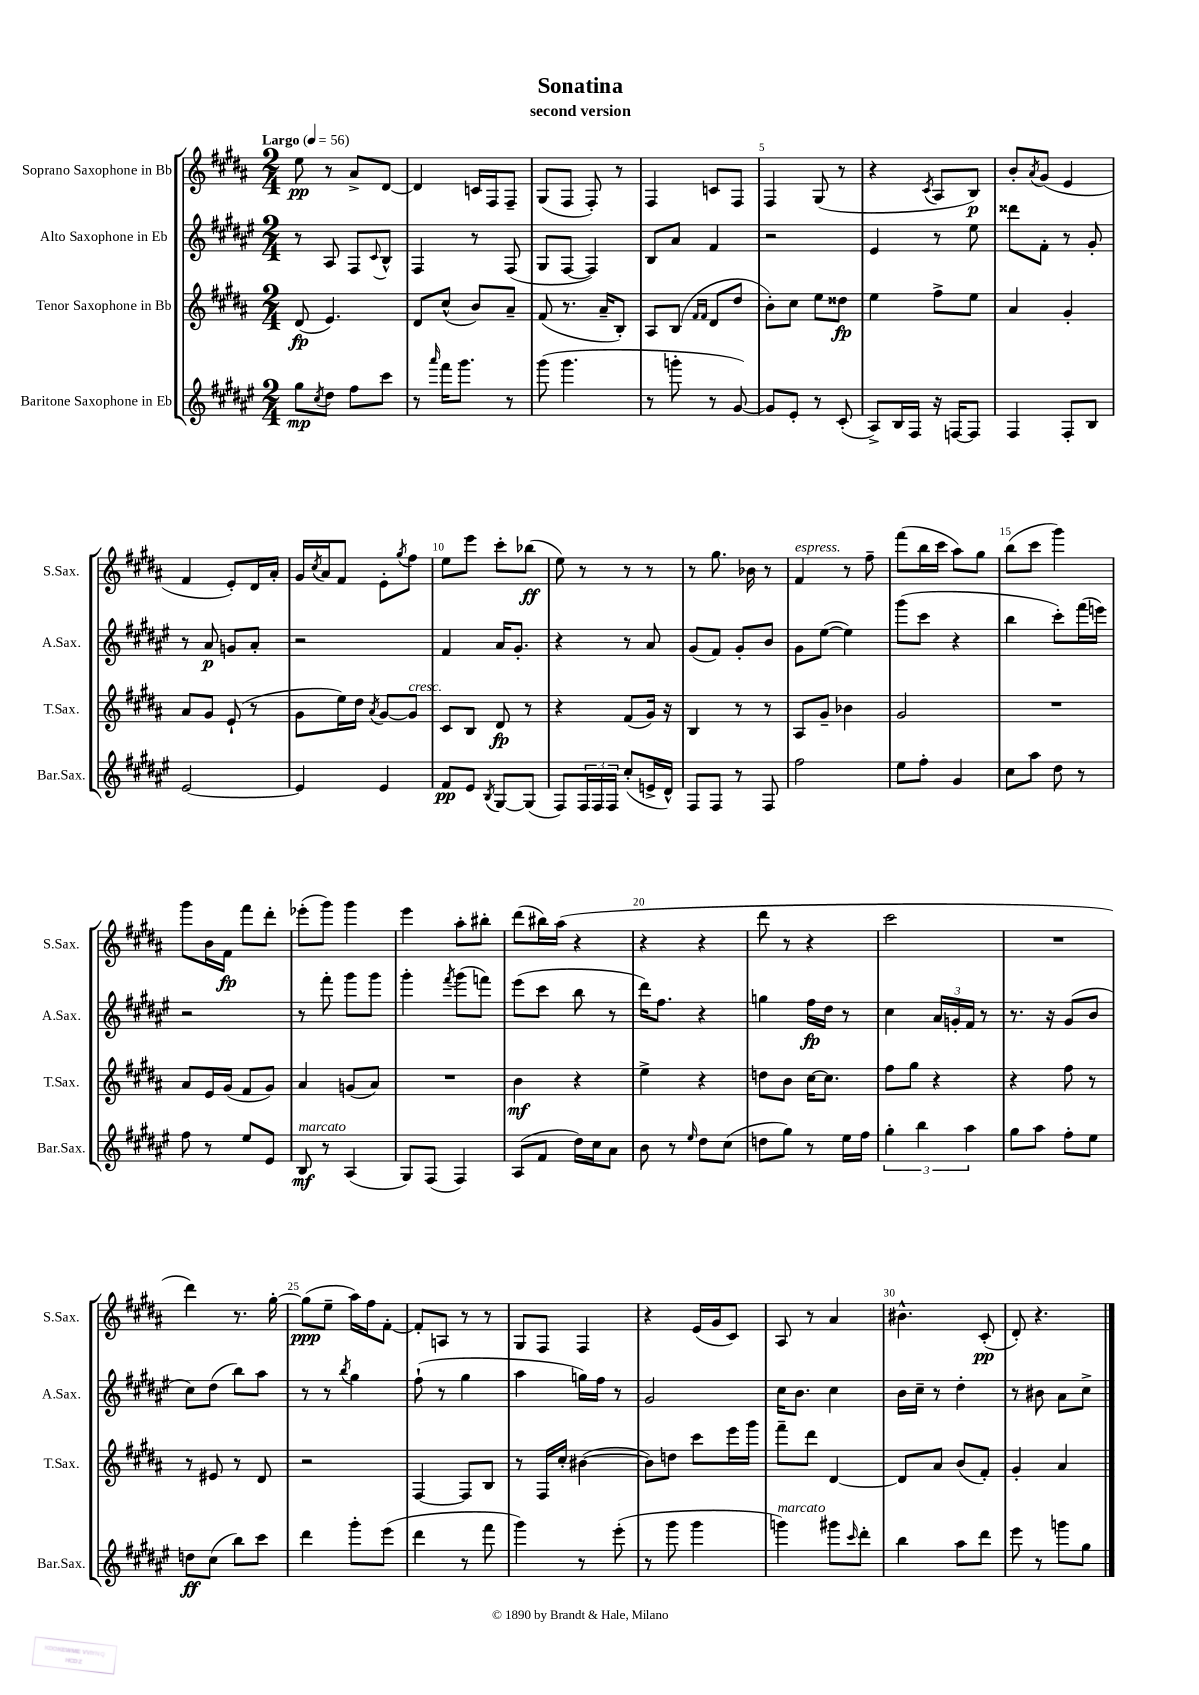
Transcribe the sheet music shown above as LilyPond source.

\header { title = "Sonatina" subtitle = "second version" }
<<
\new StaffGroup <<
\new Staff = "s0" \with { instrumentName = "Soprano Saxophone in Bb" shortInstrumentName = "S.Sax." } {
    \clef treble \key b \major \numericTimeSignature \time 2/4 \tempo "Largo" 4 = 56
    e''8\pp r8 ais'8-> dis'8~ |
    dis'4 c'16 fis16 fis8-- |
    gis8( fis8 fis8-.) r8 |
    fis4 c'8 fis8 |
    fis4 gis8( r8 |
    r4 \acciaccatura { cis'8 } ais8 b8\p) |
    b'8-. \acciaccatura { ais'8 } gis'8( e'4 |
    fis'4 e'8-.) dis'16 ais'16-. |
    gis'16 \acciaccatura { cis''8 } ais'16 fis'8 e'8-. \acciaccatura { gis''8 } fis''8 |
    e''8 e'''8 cis'''8-. bes''8\ff( |
    e''8) r8 r8 r8 |
    r8 gis''8. bes'16 r8 |
    fis'4^\markup { \italic "espress." } r8 fis''8-- |
    fis'''8( b''16 cis'''16 ais''8) gis''8 |
    b''8( cis'''8 gis'''4) |
    gis'''8 b'16 fis'16\fp fis'''8 dis'''8-. |
    ees'''8-.( gis'''8) gis'''4 |
    e'''4 ais''8-. bis''8-. |
    dis'''8( bis''16) ais''16( r4 |
    r4 r4 |
    dis'''8 r8 r4 |
    cis'''2 |
    R2 |
    dis'''4) r8. gis''16~-. |
    gis''8\ppp( e''8-- ais''16) fis''16 fis'8~-. |
    fis'8-. a8 r8 r8 |
    gis8 fis8 fis4 |
    r4 e'16( gis'16 cis'8) |
    ais8 r8 ais'4 |
    bis'4.-^ cis'8-.\pp( |
    dis'8-.) r4. \bar "|." |
}
\new Staff = "s1" \with { instrumentName = "Alto Saxophone in Eb" shortInstrumentName = "A.Sax." } {
    \clef treble \key fis \major \numericTimeSignature \time 2/4
    r8 ais8 fis8 \appoggiatura { cis'8 } b8-^ |
    fis4 r8 fis8( |
    gis8 fis8~ fis4) |
    b8 ais'8 fis'4 |
    r2 |
    eis'4 r8 eis''8 |
    disis'''8 fis'8-. r8 gis'8-. |
    r8 ais'8\p g'8 ais'8-. |
    r2 |
    fis'4 ais'16 gis'8.-. |
    r4 r8 ais'8 |
    gis'8( fis'8) gis'8-. b'8 |
    gis'8 eis''8~( eis''4) |
    gis'''8( cis'''8 r4 |
    b''4 cis'''8-.) fis'''16( e'''16) |
    r2 |
    r8 fis'''8-. gis'''8 gis'''8 |
    gis'''4-. \acciaccatura { fis'''8 } gis'''8( f'''8) |
    eis'''8( cis'''8 b''8 r8 |
    dis'''16) fis''8. r4 |
    g''4 fis''16\fp dis''16 r8 |
    cis''4 \tuplet 3/2 { ais'16 g'16-. fis'16 } r8 |
    r8. r16 gis'8( b'8 |
    cis''8) dis''8( b''8) ais''8 |
    r8 r8 \acciaccatura { b''8 } gis''4 |
    fis''8-!( r8 gis''4 |
    ais''4 g''16) fis''16 r8 |
    gis'2 |
    cis''16 b'8. cis''4 |
    b'16 cis''16-- r8 dis''4-. |
    r8 bis'8 ais'8 cis''8-> \bar "|." |
}
\new Staff = "s2" \with { instrumentName = "Tenor Saxophone in Bb" shortInstrumentName = "T.Sax." } {
    \clef treble \key b \major \numericTimeSignature \time 2/4
    dis'8\fp( e'4.) |
    dis'8 cis''8-^( b'8) ais'8-- |
    fis'8( r8. ais'16-- b8-.) |
    ais8 b8( \grace { fis'16 fis'16 } dis'8 dis''8 |
    b'8-.) cis''8 e''8 disis''8\fp |
    e''4 fis''8-> e''8 |
    ais'4 gis'4-. |
    ais'8 gis'8 e'8-!( r8 |
    gis'8 e''16) dis''16 \acciaccatura { ais'8 } gis'8~ gis'8^\markup { \italic "cresc." } |
    cis'8 b8 dis'8\fp r8 |
    r4 fis'8( gis'16) r16 |
    b4 r8 r8 |
    ais8 gis'8-- bes'4 |
    gis'2 |
    R2 |
    ais'8 e'16 gis'16( fis'8 gis'8) |
    ais'4 g'8( ais'8) |
    R2 |
    b'4\mf r4 |
    e''4-> r4 |
    d''8 b'8 cis''16~ cis''8. |
    fis''8 gis''8 r4 |
    r4 fis''8 r8 |
    r8 eis'8 r8 dis'8 |
    r2 |
    fis4~ fis8 b8 |
    r8 fis16 cis''16-. bis'4~( |
    bis'8) d''8 cis'''8 e'''16 gis'''16 |
    fis'''8-- dis'''8 dis'4~ |
    dis'8 ais'8 b'8( fis'8-.) |
    gis'4-. ais'4 \bar "|." |
}
\new Staff = "s3" \with { instrumentName = "Baritone Saxophone in Eb" shortInstrumentName = "Bar.Sax." } {
    \clef treble \key fis \major \numericTimeSignature \time 2/4
    gis''8\mp \acciaccatura { cis''8 } dis''8 fis''8 cis'''8 |
    r8 \grace { ais'''16 } fis'''16 gis'''8. r8 |
    gis'''8( gis'''4. |
    r8 g'''8-. r8 gis'8~) |
    gis'8 eis'8-. r8 cis'8-.( |
    ais8->) b16 fis16 r16 f16~ f8 |
    fis4 fis8-. b8 |
    eis'2~ |
    eis'4 eis'4 |
    fis'8\pp eis'8 \acciaccatura { b8 } gis8~ gis8( |
    fis8) \tuplet 3/2 { fis16 fis16 fis16 } cis''8-.( e'16-> dis'16-^) |
    fis8 fis8 r8 fis8 |
    fis''2 |
    eis''8 fis''8-. gis'4 |
    cis''8 ais''8 dis''8 r8 |
    fis''8 r8 eis''8 eis'8 |
    b8\mf^\markup { \italic "marcato" } r8 ais4( |
    gis8) fis8( fis4) |
    ais8( fis'8 dis''16) cis''16 ais'8 |
    b'8 r8 \grace { eis''16 } dis''8 cis''8( |
    d''8 gis''8) r8 eis''16 fis''16 |
    \tuplet 3/2 { gis''4-. b''4 ais''4 } |
    gis''8 ais''8 fis''8-. eis''8 |
    d''8\ff cis''8( b''8) cis'''8 |
    dis'''4 gis'''8-. eis'''8( |
    dis'''4 r8 fis'''8 |
    gis'''4) r8 eis'''8-.( |
    r8 gis'''8 gis'''4 |
    g'''4^\markup { \italic "marcato" }) gis'''8 \grace { cis'''16 } dis'''8-. |
    b''4 ais''8 dis'''8 |
    eis'''8 r8 g'''8 gis''8 \bar "|." |
}
>>
>>
\layout { \context { \Score \override BarNumber.break-visibility = ##(#f #t #t) barNumberVisibility = #(every-nth-bar-number-visible 5) } }
